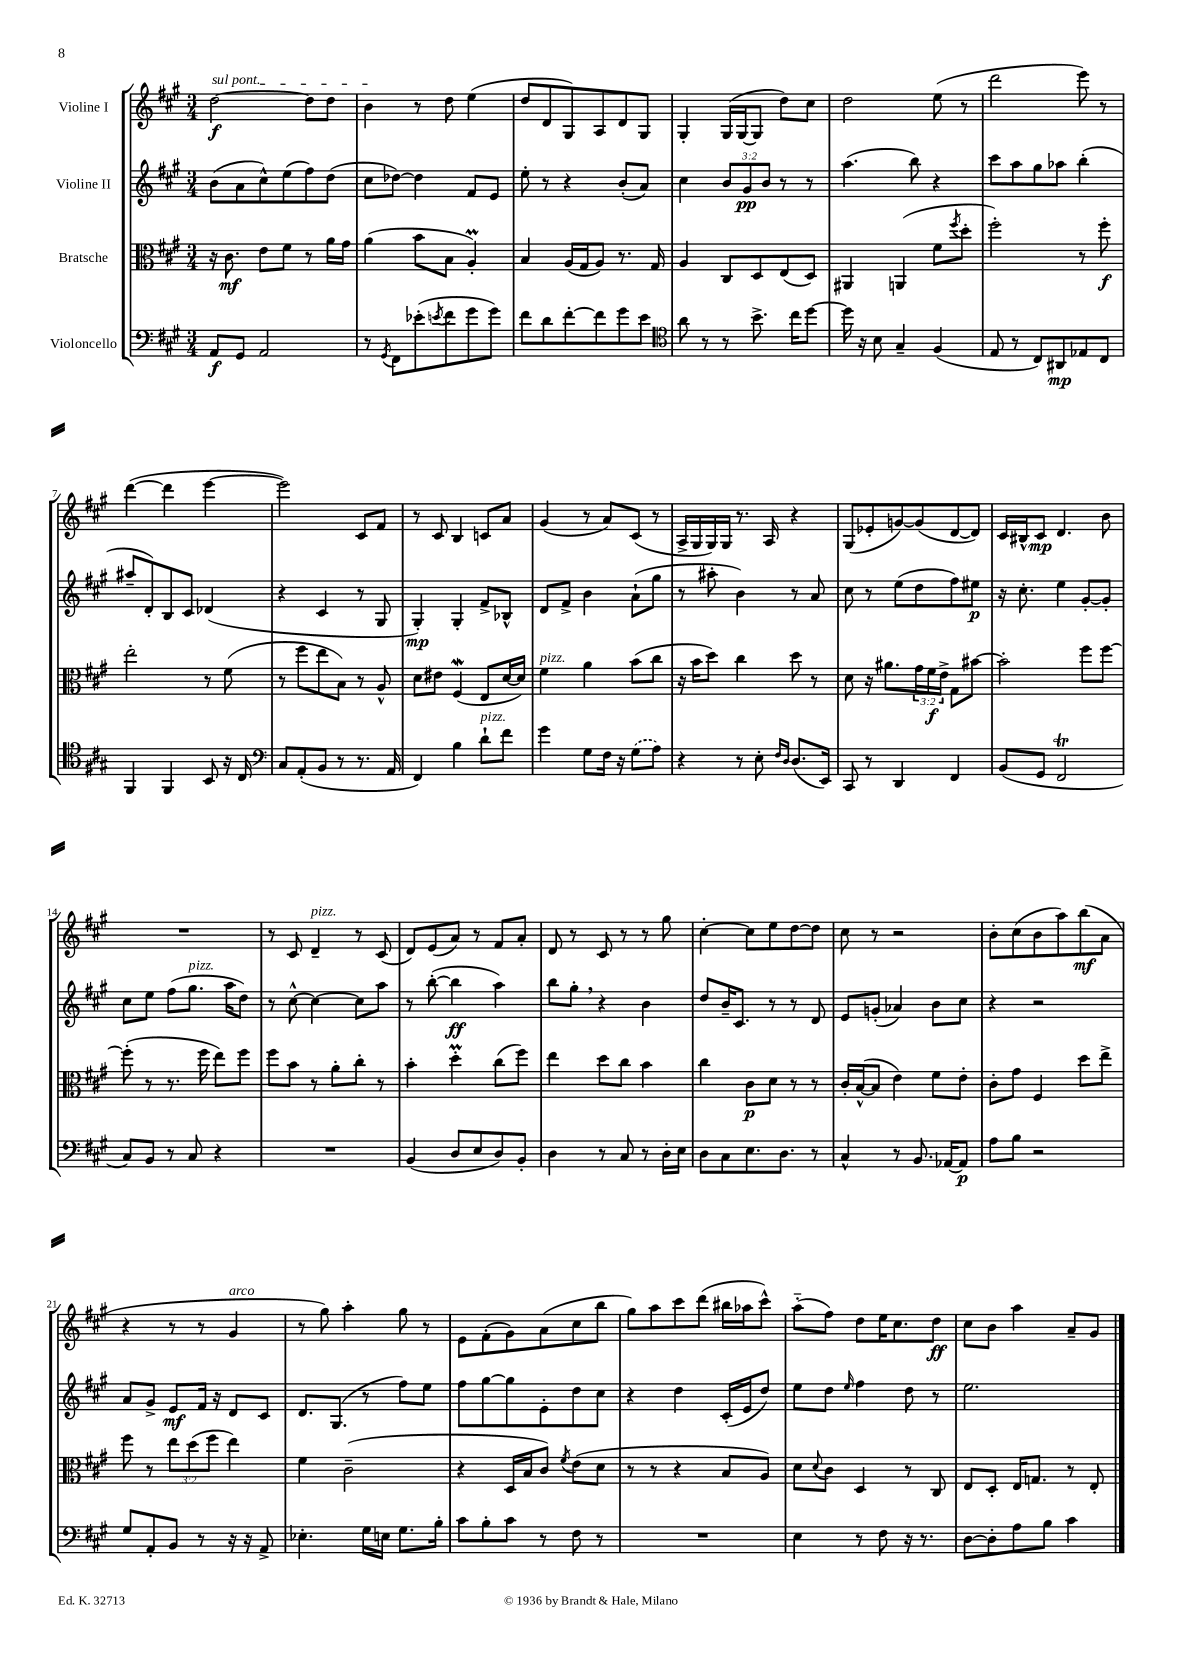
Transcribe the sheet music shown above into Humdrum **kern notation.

**kern	**dynam	**kern	**dynam	**kern	**dynam	**kern	**dynam
*part4	*part4	*part3	*part3	*part2	*part2	*part1	*part1
*staff4	*staff4	*staff3	*staff3	*staff2	*staff2	*staff1	*staff1
*I"Violoncello	*	*I"Bratsche	*	*I"Violine II	*	*I"Violine I	*
*clefF4	*	*clefC3	*	*clefG2	*	*clefG2	*
*k[f#c#g#]	*	*k[f#c#g#]	*	*k[f#c#g#]	*	*k[f#c#g#]	*
*M3/4	*	*M3/4	*	*M3/4	*	*M3/4	*
=1	=1	=1	=1	=1	=1	=1	=1
!	!	!	!	!	!	!LO:TX:a:i:t=sul pont.	!
8AA/L	f	16r	.	(8b\L	.	[2dd\	f
.	.	8.c#\	mf	.	.	.	.
8GG#/J	.	.	.	8a\	.	.	.
2AA/	.	8e\L	.	8cc#^^\)	.	.	.
.	.	8f#\J	.	(8ee\	.	.	.
.	.	8r	.	8ff#\)	.	8dd\L]	.
.	.	16a\LL	.	(8dd\J	.	8dd\J	.
.	.	16g#\JJ	.	.	.	.	.
=2	=2	=2	=2	=2	=2	=2	=2
8r	.	(4a\	.	8cc#\L	.	4b\	.
8qGG#/	.	.	.	.	.	.	.
8FF#\L	.	.	.	[8dd-X\J)	.	.	.
(8e-X'\	.	8b\L	.	4dd-\]	.	8r	.
8qen/	.	.	.	.	.	.	.
8f#\	.	8B\J	.	.	.	8dd\	.
8g#\	.	4AM'/)	.	8f#/L	.	(4ee\	.
8g#\J)	.	.	.	8e/J	.	.	.
=3	=3	=3	=3	=3	=3	=3	=3
8f#\L	.	4B/	.	8ee'\	.	8dd/L	.
8d\	.	.	.	8r	.	8d/	.
[8f#'\	.	(16A/LL	.	4r	.	8G#/)	.
.	.	16G#/J	.	.	.	.	.
8f#\]	.	8A/J)	.	.	.	8A/	.
8g#\	.	8.r	.	(8b'/L	.	8d/	.
8e\J	.	.	.	8a/J)	.	8G#/J	.
.	.	16G#/	.	.	.	.	.
=4	=4	=4	=4	=4	=4	=4	=4
*clefC4	*	*	*	*	*	*	*
8a\	.	4A/	.	4cc#\	.	4G#'/	.
8r	.	.	.	.	.	.	.
8r	.	8C#/L	.	12b/L	.	(16G#/LL	.
.	.	.	.	.	.	[16G#/J	.
.	.	.	.	12g#/	pp	.	.
8.b^\	.	8D/	.	.	.	8G#/J]	.
.	.	.	.	12b/J	.	.	.
.	.	(8E/	.	8r	.	8dd\L)	.
16cc#\KL	.	.	.	.	.	.	.
[8dd\J	.	8D/J)	.	8r	.	8cc#\J	.
=5	=5	=5	=5	=5	=5	=5	=5
16dd\]	.	4AA#X/	.	(4.aa\	.	2dd\	.
16r	.	.	.	.	.	.	.
8B\	.	.	.	.	.	.	.
4G#~/	.	(4AAn/	.	.	.	.	.
.	.	.	.	8bb\)	.	.	.
(4F#/	.	8f#\L	.	4r	.	(8ee\	.
.	.	8qff#/	.	.	.	.	.
.	.	8dd'\J	.	.	.	8r	.
=6	=6	=6	=6	=6	=6	=6	=6
8E/	.	2ff#'\)	.	8ccc#\L	.	2ddd\	.
8r	.	.	.	8aa\	.	.	.
8C#/L)	.	.	.	8gg#\	.	.	.
8AA#X/	mp	.	.	8aa-X\J	.	.	.
8E-X/	.	8r	.	(4bb'\	.	8eee\)	.
8C#/J	.	8ff#'\	f	.	.	8r	.
!!LO:LB:g=z
=7	=7	=7	=7	=7	=7	=7	=7
4FF#/	.	2ee'\	.	8aa#X~/L	.	([4ddd\	.
.	.	.	.	8d'/)	.	.	.
4FF#/	.	.	.	8B/	.	4ddd\]	.
.	.	.	.	8c#/J	.	.	.
8BB/	.	8r	.	(4d-X/	.	[4eee\	.
16r	.	(8f#\	.	.	.	.	.
16C#/	.	.	.	.	.	.	.
=8	=8	=8	=8	=8	=8	=8	=8
*clefF4	*	*	*	*	*	*	*
8C#/L	.	8r	.	4r	.	2eee\])	.
(8AA'/	.	8ff#\L	.	.	.	.	.
8BB/J	.	8ee\	.	4c#/	.	.	.
8r	.	8B\J)	.	.	.	.	.
8.r	.	8r	.	8r	.	8c#/L	.
.	.	8A^^/	.	8G#/	.	8f#/J	.
16AA/	.	.	.	.	.	.	.
=9	=9	=9	=9	=9	=9	=9	=9
4FF#/)	.	8d\L	.	4G#'/)	mp	8r	.
.	.	8e#X\J	.	.	.	8c#/	.
4B\	.	(4F#W/	.	4G#'/	.	4B/	.
!LO:TX:a:i:t=pizz.	!	!	!	!	!	!	!
8d`\L	.	8E/L	.	8f#^/L	.	8cn/L	.
8f#\J	.	[16d/L	.	8B-X^^/J	.	8a/J	.
.	.	16d/JJ])	.	.	.	.	.
=10	=10	=10	=10	=10	=10	=10	=10
!	!	!LO:TX:a:i:t=pizz.	!	!	!	!	!
4g#\	.	4f#\	.	8d/L	.	(4g#/	.
.	.	.	.	8f#^/J	.	.	.
8G#\L	.	4a\	.	4b\	.	8r	.
16F#\Jk	.	.	.	.	.	8a/L)	.
16r	.	.	.	.	.	.	.
(8G#\L	.	(8b\L	.	(8a`\L	.	(8c#/J	.
8A\J)	.	8cc#\J	.	8gg#\J	.	8r	.
=11	=11	=11	=11	=11	=11	=11	=11
4r	.	16r	.	8r	.	16A^/LL	.
.	.	16b\KL	.	.	.	16G#/	.
.	.	8dd\J)	.	8aa#X'\	.	16G#/)	.
.	.	.	.	.	.	16G#/JJ	.
8r	.	4cc#\	.	4b\)	.	8.r	.
8E'\	.	.	.	.	.	.	.
.	.	.	.	.	.	16A/	.
16qqF#/LL	.	.	.	.	.	.	.
16qqD/JJ	.	.	.	.	.	.	.
(8.D/L	.	8dd\	.	8r	.	4r	.
.	.	8r	.	8a/	.	.	.
16EE/Jk)	.	.	.	.	.	.	.
=12	=12	=12	=12	=12	=12	=12	=12
8CC#/	.	8d\	.	8cc#\	.	(8G#/L	.
8r	.	16r	.	8r	.	8e-X'/	.
.	.	8.a#X\L	.	.	.	.	.
4DD/	.	.	.	(8ee\L	.	[8gn/)	.
.	.	24g#\L	.	8dd\	.	(8g/]	.
.	.	24f#\	f	.	.	.	.
.	.	24e^\JJ	.	.	.	.	.
4FF#/	.	8G#\L	.	8ff#\)	.	[8d/	.
.	.	[8b#X\J	.	8ee#X\J	p	8d/J])	.
=13	=13	=13	=13	=13	=13	=13	=13
(8BB/L	.	2b#'\]	.	16r	.	16c#/LL	.
.	.	.	.	8.cc#'\	.	16B#X^^/J	.
8GG#/J	.	.	.	.	.	8c#/J	mp
2FF#T/	.	.	.	4ee\	.	4.d/	.
.	.	8ff#\L	.	[8g#'/L	.	.	.
.	.	[8ff#\J	.	8g#'/J]	.	8b\	.
!!LO:LB:g=z
=14	=14	=14	=14	=14	=14	=14	=14
8C#/L)	.	(8ff#'\]	.	8cc#\L	.	2.r	.
8BB/J	.	8r	.	8ee\J	.	.	.
8r	.	8.r	.	(8ff#\L	.	.	.
!	!	!	!	!LO:TX:a:i:t=pizz.	!	!	!
8C#/	.	.	.	8.gg#\J	.	.	.
.	.	16ff#\	.	.	.	.	.
4r	.	8ee\L)	.	.	.	.	.
.	.	.	.	16aa\KL	.	.	.
.	.	8ff#\J	.	8dd\J)	.	.	.
=15	=15	=15	=15	=15	=15	=15	=15
2.r	.	8ff#\L	.	8r	.	8r	.
.	.	8b\J	.	[8cc#^^\	.	8c#/	.
!	!	!	!	!	!	!LO:TX:a:i:t=pizz.	!
.	.	8r	.	4cc#\_	.	4d~/	.
.	.	8a'\L	.	.	.	.	.
.	.	8cc#'\J	.	8cc#\L]	.	8r	.
.	.	8r	.	8aa\J	.	(8c#/	.
=16	=16	=16	=16	=16	=16	=16	=16
(4BB/	.	4b'\	.	8r	.	8d/L)	.
.	.	.	.	([8bb'\	.	(8e/	.
8D/L	.	4ddM'\	.	4bb\]	ff	8a/J)	.
8E/	.	.	.	.	.	8r	.
8D/)	.	(8cc#\L	.	4aa\)	.	8f#/L	.
8BB'/J	.	8ff#\J)	.	.	.	8a'/J	.
=17	=17	=17	=17	=17	=17	=17	=17
4D\	.	4ee\	.	8bb\L	.	8d/	.
.	.	.	.	8gg#',\J	.	8r	.
8r	.	8dd\L	.	4r	.	8c#/	.
8C#/	.	8cc#\J	.	.	.	8r	.
8r	.	4b\	.	4b\	.	8r	.
16D'\LL	.	.	.	.	.	8gg#\	.
16E\JJ	.	.	.	.	.	.	.
=18	=18	=18	=18	=18	=18	=18	=18
8D\L	.	4cc#\	.	8dd/L	.	[4cc#'\	.
8C#\	.	.	.	16b~/K	.	.	.
.	.	.	.	8.c#/J	.	.	.
8.E\	.	8c#\L	p	.	.	8cc#\L]	.
.	.	8d\J	.	8r	.	8ee\	.
8.D\J	.	.	.	.	.	.	.
.	.	8r	.	8r	.	[8dd\	.
8r	.	8r	.	8d/	.	8dd\J]	.
=19	=19	=19	=19	=19	=19	=19	=19
4C#^^/	.	16c#'/LL	.	8e/L	.	8cc#\	.
.	.	([16B^^/J	.	.	.	.	.
.	.	8B/J]	.	(8gn'/J	.	8r	.
8r	.	4e\)	.	4a-X/)	.	2r	.
8.BB/	.	.	.	.	.	.	.
.	.	8f#\L	.	8b\L	.	.	.
[16AA-X/KL	.	.	.	.	.	.	.
8AA-/J]	p	8e'\J	.	8cc#\J	.	.	.
=20	=20	=20	=20	=20	=20	=20	=20
8A\L	.	8c#'\L	.	4r	.	8b'\L	.
8B\J	.	8g#\J	.	.	.	(8cc#\	.
2r	.	4F#/	.	2r	.	8b\	.
.	.	.	.	.	.	8aa\)	.
.	.	8dd\L	.	.	.	(8bb\	mf
.	.	8ee^\J	.	.	.	8a\J	.
!!LO:LB:g=z
=21	=21	=21	=21	=21	=21	=21	=21
8G#/L	.	8ff#\	.	8a/L	.	4r	.
8AA'/	.	8r	.	8g#^/J	.	.	.
8BB/J	.	12ee\L	.	8e/L	mf	8r	.
.	.	(12dd\	.	.	.	.	.
8r	.	.	.	16f#/Jk	.	8r	.
.	.	12ff#\J	.	.	.	.	.
.	.	.	.	16r	.	.	.
!	!	!	!	!	!	!LO:TX:a:i:t=arco	!
16r	.	4ee\)	.	8d/L	.	4g#/	.
16r	.	.	.	.	.	.	.
8AA^/	.	.	.	8c#/J	.	.	.
=22	=22	=22	=22	=22	=22	=22	=22
4.E-X'\	.	4f#\	.	8.d/L	.	8r	.
.	.	.	.	.	.	8gg#\)	.
.	.	.	.	(8.G#/J	.	.	.
.	.	(2c#~\	.	.	.	4aa'\	.
16G#\LL	.	.	.	8r	.	.	.
16En\JJ	.	.	.	.	.	.	.
8.G#\L	.	.	.	8ff#\L)	.	8gg#\	.
.	.	.	.	8ee\J	.	8r	.
16B'\Jk	.	.	.	.	.	.	.
=23	=23	=23	=23	=23	=23	=23	=23
8c#\L	.	4r	.	8ff#\L	.	8e\L	.
8B'\	.	.	.	[8gg#\	.	(8f#'\	.
8c#\J	.	16D/LL	.	8gg#\]	.	8g#\)	.
.	.	16B/J	.	.	.	.	.
8r	.	8c#/J)	.	8e'\	.	(8a\	.
.	.	8qf#/	.	.	.	.	.
8F#\	.	(8e\L	.	8dd\	.	8cc#\	.
8r	.	8d\J	.	8cc#\J	.	8bb\J	.
=24	=24	=24	=24	=24	=24	=24	=24
2.r	.	8r	.	4r	.	8gg#\L)	.
.	.	8r	.	.	.	8aa\	.
.	.	4r	.	4dd\	.	8ccc#\	.
.	.	.	.	.	.	(8ddd\J	.
.	.	8B/L	.	(16c#'/LL	.	16bb#X\LL	.
.	.	.	.	16e/J	.	16aa-X\J	.
.	.	8A/J)	.	8dd/J)	.	8ccc#^^\J)	.
=25	=25	=25	=25	=25	=25	=25	=25
4E\	.	8d\L	.	8ee\L	.	(8aa\L	.
.	.	8qqd/	.	.	.	.	.
.	.	8c#\J	.	8dd\J	.	8ff#\J)	.
.	.	.	.	16qqee/	.	.	.
8r	.	4D/	.	4ff#\	.	8dd\L	.
8F#\	.	.	.	.	.	16ee\K	.
.	.	.	.	.	.	8.cc#\	.
16r	.	8r	.	8dd\	.	.	.
8.r	.	.	.	.	.	.	.
.	.	8C#/	.	8r	.	8dd\J	ff
=26	=26	=26	=26	=26	=26	=26	=26
[8D\L	.	8E/L	.	2.ee\	.	8cc#\L	.
8D'\]	.	8D'/J	.	.	.	8b\J	.
8A\	.	16E/KL	.	.	.	4aa\	.
.	.	8.Gn/J	.	.	.	.	.
8B\J	.	.	.	.	.	.	.
4c#\	.	8r	.	.	.	8a~/L	.
.	.	8E'/	.	.	.	8g#/J	.
==	==	==	==	==	==	==	==
*-	*-	*-	*-	*-	*-	*-	*-
